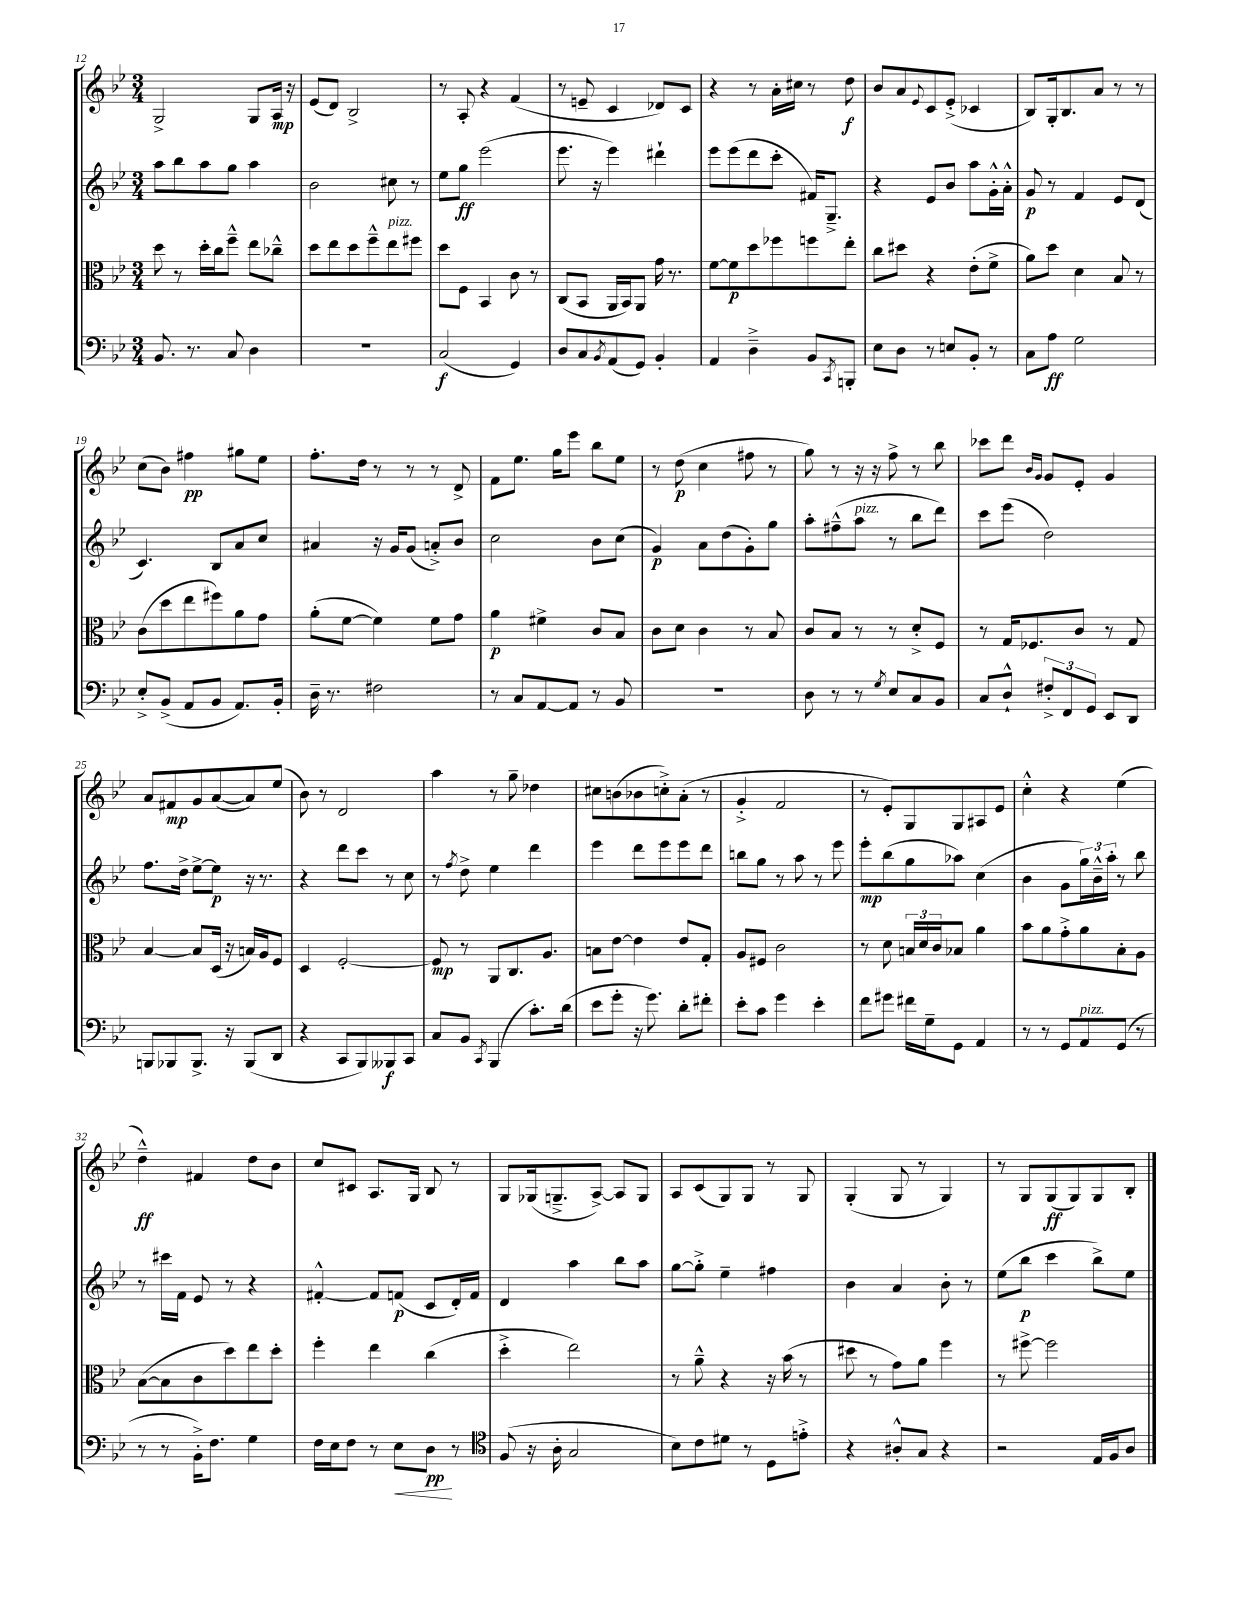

**kern	**dynam	**kern	**dynam	**kern	**dynam	**kern	**dynam
*part4	*part4	*part3	*part3	*part2	*part2	*part1	*part1
*staff4	*staff4	*staff3	*staff3	*staff2	*staff2	*staff1	*staff1
*clefF4	*	*clefC3	*	*clefG2	*	*clefG2	*
*k[b-e-]	*	*k[b-e-]	*	*k[b-e-]	*	*k[b-e-]	*
*M3/4	*	*M3/4	*	*M3/4	*	*M3/4	*
=12	=12	=12	=12	=12	=12	=12	=12
8.BB-/	.	8dd\	.	8aa\L	.	2G^/	.
.	.	8r	.	8bb-\	.	.	.
8.r	.	.	.	.	.	.	.
.	.	16dd'\LL	.	8aa\	.	.	.
.	.	16cc\J	.	.	.	.	.
8C/	.	8ff~^^\J	.	8gg\J	.	.	.
4D\	.	8ee-\L	.	4aa\	.	8G/L	.
.	.	8cc-X~^^\J	.	.	.	16A/Jk	mp
.	.	.	.	.	.	16r	.
=13	=13	=13	=13	=13	=13	=13	=13
2.r	.	8dd\L	.	2b-\	.	(8e-/L	.
.	.	8ee-\	.	.	.	8d/J)	.
.	.	8dd\	.	.	.	2B-^/	.
.	.	8ff~^^\	.	.	.	.	.
!	!	!LO:TX:a:i:t=pizz.	!	!	!	!	!
.	.	8ee-\	.	8cc#X\	.	.	.
.	.	8ff#X\J	.	8r	.	.	.
=14	=14	=14	=14	=14	=14	=14	=14
(2C/	f	8dd\L	.	8ee-\L	.	8r	.
.	.	8F\J	.	8gg\J	ff	8A'/	.
.	.	4BB-/	.	(2eee-\	.	4r	.
4GG/)	.	8c\	.	.	.	(4f/	.
.	.	8r	.	.	.	.	.
=15	=15	=15	=15	=15	=15	=15	=15
8D/L	.	(8C/L	.	8.eee-\	.	8r	.
8C/	.	8BB-/J	.	.	.	8en~/	.
.	.	.	.	16r	.	.	.
8qBB-/	.	.	.	.	.	.	.
(8AA/	.	16AA/LL	.	4eee-\)	.	4c/	.
.	.	16BB-/J)	.	.	.	.	.
8GG/J)	.	8AA/J	.	.	.	.	.
4BB-'/	.	16g\	.	4ddd#X`\	.	8d-X/L)	.
.	.	8.r	.	.	.	.	.
.	.	.	.	.	.	8c/J	.
=16	=16	=16	=16	=16	=16	=16	=16
4AA/	.	[8f\L	.	8eee-\L	.	4r	.
.	.	8f\]	p	(8eee-\	.	.	.
4D~^\	.	8dd\	.	8ddd\	.	8r	.
.	.	8ff-X\	.	8ccc'\J	.	16a'\LL	.
.	.	.	.	.	.	16cc#X\JJ	.
8BB-/L	.	8ffn\	.	16f#X/KL)	.	8r	.
.	.	.	.	8.G~^/J	.	.	.
8qCC/	.	.	.	.	.	.	.
8BBBn'/J	.	8ee-'\J	.	.	.	8dd\	f
=17	=17	=17	=17	=17	=17	=17	=17
8E-\L	.	8cc\L	.	4r	.	8b-/L	.
8D\J	.	8dd#X\J	.	.	.	8a/	.
.	.	.	.	.	.	8qqe-/	.
8r	.	4r	.	8e-/L	.	8c/	.
8En/L	.	.	.	8b-/J	.	(8e-'^/J	.
8BB-'/J	.	(8e-'\L	.	8aa\L	.	4c-X/	.
8r	.	8f^\J	.	16g'^^\L	.	.	.
.	.	.	.	16a'^^\JJ	.	.	.
=18	=18	=18	=18	=18	=18	=18	=18
8C\L	.	8a\L)	.	8g/	p	8B-/L)	.
8A\J	ff	8dd\J	.	8r	.	16G'/k	.
.	.	.	.	.	.	8.B-/	.
2G\	.	4d\	.	4f/	.	.	.
.	.	.	.	.	.	8a/J	.
.	.	8B-/	.	8e-/L	.	8r	.
.	.	8r	.	(8d/J	.	8r	.
!!LO:LB:g=z
=19	=19	=19	=19	=19	=19	=19	=19
8E-'^/L	.	(8c\L	.	4.c/)	.	(8cc\L	.
(8BB-^/J	.	8dd\	.	.	.	8b-\J)	.
8AA/L	.	8ee-\	.	.	.	4ff#X\	pp
8BB-/J	.	8ff#X\)	.	8B-/L	.	.	.
8.AA/L)	.	8a\	.	8a/	.	8gg#X\L	.
.	.	8g\J	.	8cc/J	.	8ee-\J	.
16BB-'/Jk	.	.	.	.	.	.	.
=20	=20	=20	=20	=20	=20	=20	=20
16D~\	.	(8a'\L	.	4a#X/	.	8.ff'\L	.
8.r	.	.	.	.	.	.	.
.	.	[8f\J	.	.	.	.	.
.	.	.	.	.	.	16dd\Jk	.
2F#X\	.	4f\])	.	16r	.	8r	.
.	.	.	.	16g/KL	.	.	.
.	.	.	.	(8g/J	.	8r	.
.	.	8f\L	.	8an'^/L)	.	8r	.
.	.	8g\J	.	8b-/J	.	8d^/	.
=21	=21	=21	=21	=21	=21	=21	=21
8r	.	4a\	p	2cc\	.	8f\L	.
8C/L	.	.	.	.	.	8.ee-\J	.
[8AA/	.	4f#X^\	.	.	.	.	.
.	.	.	.	.	.	16gg\KL	.
8AA/J]	.	.	.	.	.	8eee-\J	.
8r	.	8c/L	.	8b-\L	.	8bb-\L	.
8BB-/	.	8B-/J	.	(8cc\J	.	8ee-\J	.
=22	=22	=22	=22	=22	=22	=22	=22
2.r	.	8c\L	.	4g/)	p	8r	.
.	.	8d\J	.	.	.	(8dd\	p
.	.	4c\	.	8a\L	.	4cc\	.
.	.	.	.	(8dd\	.	.	.
.	.	8r	.	8g'\)	.	8ff#X\	.
.	.	8B-/	.	8gg\J	.	8r	.
=23	=23	=23	=23	=23	=23	=23	=23
8D\	.	8c/L	.	8aa'\L	.	8gg\)	.
8r	.	8B-/J	.	(8ff#X~^^\	.	8r	.
!	!	!	!	!LO:TX:a:i:t=pizz.	!	!	!
8r	.	8r	.	8aa\J	.	16r	.
.	.	.	.	.	.	16r	.
8qG/	.	.	.	.	.	.	.
8E-/L	.	8r	.	8r	.	8ff^\	.
8C/	.	8d'^/L	.	8bb-\L	.	8r	.
8BB-/J	.	8F/J	.	8ddd\J)	.	8bb-\	.
=24	=24	=24	=24	=24	=24	=24	=24
8C/L	.	8r	.	8ccc\L	.	8ccc-X\L	.
8D`^^/J	.	16G/KL	.	(8eee-\J	.	8ddd\J	.
.	.	8.F-X/	.	.	.	.	.
.	.	.	.	.	.	16qqb-/LL	.
.	.	.	.	.	.	16qqg/JJ	.
12F#X'^/L	.	.	.	2dd\)	.	8g/L	.
12FF/	.	.	.	.	.	.	.
.	.	8c/J	.	.	.	8e-'/J	.
12GG/J	.	.	.	.	.	.	.
8EE-/L	.	8r	.	.	.	4g/	.
8DD/J	.	8G/	.	.	.	.	.
!!LO:LB:g=z
=25	=25	=25	=25	=25	=25	=25	=25
8BBBn/L	.	[4B-/	.	8.ff\L	.	8a/L	.
8BBB-X/	.	.	.	.	.	8f#X/	mp
.	.	.	.	16dd^\Jk	.	.	.
8.BBB-^/J	.	8B-/L]	.	[8ee-^\L	.	8g/	.
.	.	(16D/Jk	.	8ee-\J]	p	([8a/	.
16r	.	16r	.	.	.	.	.
(8BBB-/L	.	16Bn/LL)	.	16r	.	8a/])	.
.	.	16A/J	.	8.r	.	.	.
8DD/J	.	8F/J	.	.	.	(8ee-/J	.
=26	=26	=26	=26	=26	=26	=26	=26
4r	.	4D/	.	4r	.	8b-\)	.
.	.	.	.	.	.	8r	.
8CC/L	.	[2F'/	.	8ddd\L	.	2d/	.
8BBB-/)	.	.	.	8ccc\J	.	.	.
8BBB--X/	f	.	.	8r	.	.	.
8CC/J	.	.	.	8cc\	.	.	.
=27	=27	=27	=27	=27	=27	=27	=27
8C/L	.	8F/]	mp	8r	.	4aa\	.
.	.	.	.	8qff/	.	.	.
8BB-/J	.	8r	.	8dd^\	.	.	.
8qCC/	.	.	.	.	.	.	.
(4BBB-/	.	8AA/L	.	4ee-\	.	8r	.
.	.	8.C/	.	.	.	8gg~\	.
8.c'\L)	.	.	.	4ddd\	.	4dd-X\	.
.	.	8.A/J	.	.	.	.	.
(16d\Jk	.	.	.	.	.	.	.
=28	=28	=28	=28	=28	=28	=28	=28
8e-\L	.	8Bn\L	.	4eee-\	.	8cc#X\L	.
8g'\J	.	[8e-\J	.	.	.	(8bn\	.
16r	.	4e-\]	.	8ddd\L	.	8b-X\	.
8.g\)	.	.	.	.	.	.	.
.	.	.	.	8eee-\	.	8ccn'^\)	.
8d'\L	.	8e-/L	.	8eee-\	.	(8a'\J	.
8f#X'\J	.	8G'/J	.	8ddd\J	.	8r	.
=29	=29	=29	=29	=29	=29	=29	=29
8e-'\L	.	8A/L	.	8bbn\L	.	4g'^/	.
8c\J	.	8F#X/J	.	8gg\J	.	.	.
4g\	.	2c\	.	8r	.	2f/	.
.	.	.	.	8aa\	.	.	.
4e-'\	.	.	.	8r	.	.	.
.	.	.	.	8eee-\	.	.	.
=30	=30	=30	=30	=30	=30	=30	=30
8f\L	.	8r	.	8eee-'\L	mp	8r	.
8g#X\J	.	8d\	.	(8bb-\	.	8e-'/L)	.
16f#X\LL	.	24Bn/LL	.	8gg\	.	8G/	.
.	.	24d/	.	.	.	.	.
16G~\J	.	.	.	.	.	.	.
.	.	24c/J	.	.	.	.	.
8GG\J	.	8B-X/J	.	8aa-X\J)	.	8G/	.
4AA/	.	4a\	.	(4cc\	.	8A#X/	.
.	.	.	.	.	.	8e-/J	.
=31	=31	=31	=31	=31	=31	=31	=31
8r	.	8b-\L	.	4b-\	.	4cc'^^\	.
8r	.	8a\	.	.	.	.	.
8GG/L	.	8g'^\	.	8g\L	.	4r	.
!LO:TX:a:i:t=pizz.	!	!	!	!	!	!	!
8AA/	.	8a\	.	24gg\L)	.	.	.
.	.	.	.	24b-~^^\	.	.	.
.	.	.	.	24aa'\JJ	.	.	.
(8GG/J	.	8B-'\	.	8r	.	(4ee-\	.
8r	.	8A\J	.	8bb-\	.	.	.
!!LO:LB:g=z
=32	=32	=32	=32	=32	=32	=32	=32
8r	.	([8B-\L	.	8r	.	4dd~^^\)	ff
8r	.	8B-\]	.	16ccc#X\LL	.	.	.
.	.	.	.	16f\JJ	.	.	.
16BB-'^\KL)	.	8c\	.	8e-/	.	4f#X/	.
8.F\J	.	.	.	.	.	.	.
.	.	8dd\)	.	8r	.	.	.
4G\	.	8ee-\	.	4r	.	8dd\L	.
.	.	8dd'\J	.	.	.	8b-\J	.
=33	=33	=33	=33	=33	=33	=33	=33
16F\LL	.	4ff'\	.	[4f#X'^^/	.	8cc/L	.
16E-\J	.	.	.	.	.	.	.
8F\J	.	.	.	.	.	8c#X/J	.
8r	.	4ee-\	.	8f#/L]	.	8.A/L	.
!	!LO:HP:b	!	!	!	!	!	!
8E-\L	<	.	.	(8fn/J	p	.	.
.	.	.	.	.	.	16G/Jk	.
8D\J	pp	(4cc\	.	8c/L	.	8B-/	.
8r	[	.	.	16d'/L)	.	8r	.
.	.	.	.	16f/JJ	.	.	.
=34	=34	=34	=34	=34	=34	=34	=34
*clefC4	*	*	*	*	*	*	*
(8F/	.	4dd'^\	.	4d/	.	8G/L	.
16r	.	.	.	.	.	(16G-X/k	.
16A'\	.	.	.	.	.	8.Gn~^/	.
2G/	.	2ee-\)	.	4aa\	.	.	.
.	.	.	.	.	.	[8A^/J)	.
.	.	.	.	8bb-\L	.	8A/L]	.
.	.	.	.	8aa\J	.	8G/J	.
=35	=35	=35	=35	=35	=35	=35	=35
8B-\L)	.	8r	.	[8gg\L	.	8A/L	.
8c\	.	8a~^^\	.	8gg'^\J]	.	(8c/	.
8d#X\J	.	4r	.	4ee-~\	.	8G/)	.
8r	.	.	.	.	.	8G/J	.
8D\L	.	16r	.	4ff#X\	.	8r	.
.	.	(16b-\	.	.	.	.	.
8en'^\J	.	8r	.	.	.	8G/	.
=36	=36	=36	=36	=36	=36	=36	=36
4r	.	8dd#X\	.	4b-\	.	(4G'/	.
.	.	8r	.	.	.	.	.
8A#X'^^/L	.	8g\L)	.	4a/	.	8G/	.
8G/J	.	8a\J	.	.	.	8r	.
4r	.	4ff\	.	8b-'\	.	4G/)	.
.	.	.	.	8r	.	.	.
=37	=37	=37	=37	=37	=37	=37	=37
2r	.	8r	.	(8ee-\L	.	8r	.
.	.	[8ff#X^\	.	8bb-\J	p	8G/L	.
.	.	2ff#\]	.	4ccc\	.	(8G/	ff
.	.	.	.	.	.	8G/)	.
16E-/LL	.	.	.	8bb-^\L)	.	8G/	.
16F/J	.	.	.	.	.	.	.
8A/J	.	.	.	8ee-\J	.	8B-'/J	.
==	==	==	==	==	==	==	==
*-	*-	*-	*-	*-	*-	*-	*-
